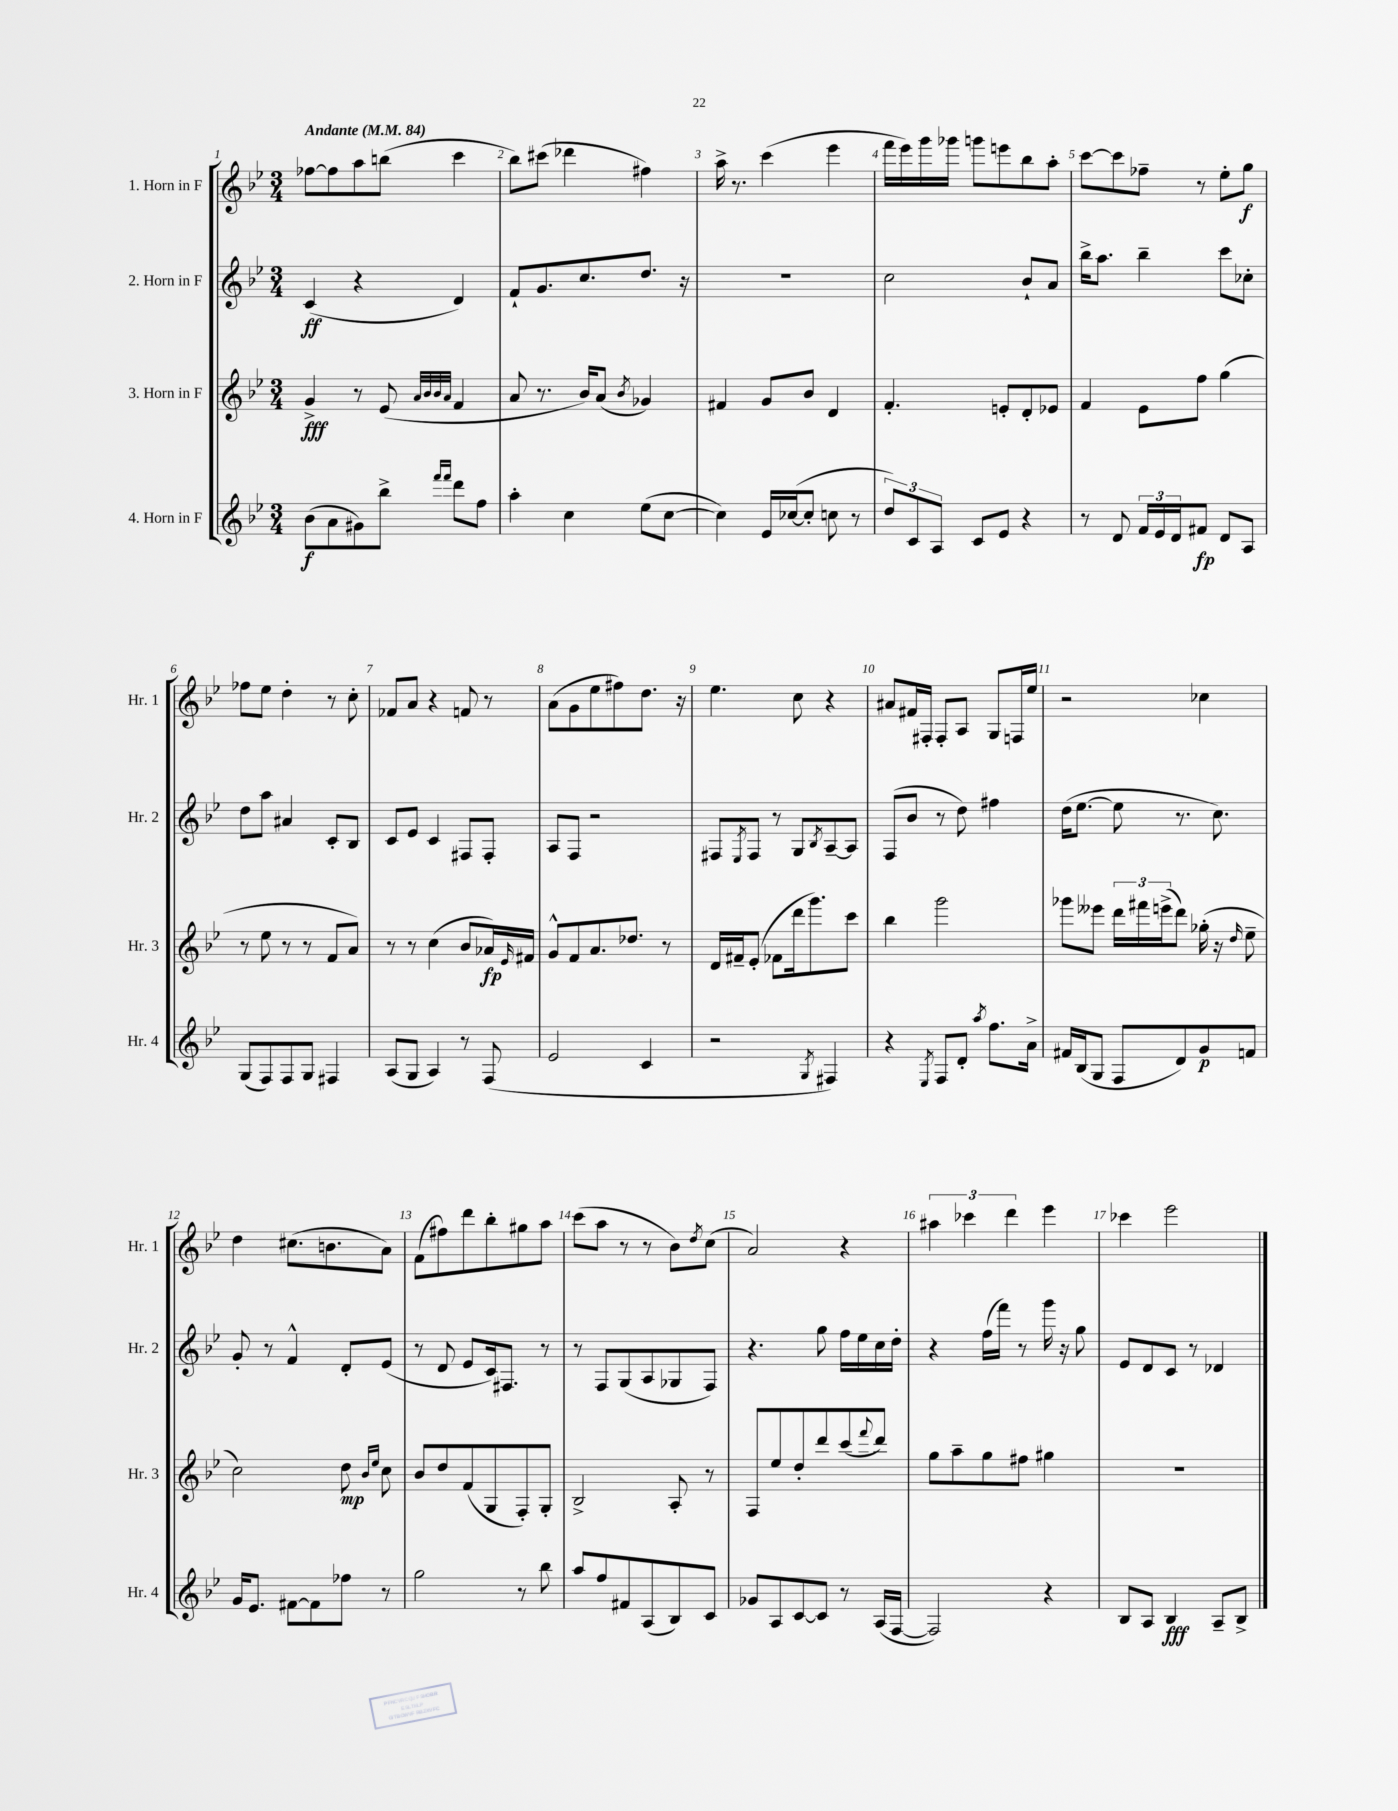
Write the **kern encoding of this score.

**kern	**dynam	**kern	**dynam	**kern	**dynam	**kern	**dynam
*part4	*part4	*part3	*part3	*part2	*part2	*part1	*part1
*staff4	*staff4	*staff3	*staff3	*staff2	*staff2	*staff1	*staff1
*I"4. Horn in F	*	*I"3. Horn in F	*	*I"2. Horn in F	*	*I"1. Horn in F	*
*I'Hr. 4	*	*I'Hr. 3	*	*I'Hr. 2	*	*I'Hr. 1	*
*clefG2	*	*clefG2	*	*clefG2	*	*clefG2	*
*k[b-e-]	*	*k[b-e-]	*	*k[b-e-]	*	*k[b-e-]	*
*M3/4	*	*M3/4	*	*M3/4	*	*M3/4	*
*MM84	*	*MM84	*	*MM84	*	*MM84	*
=1	=1	=1	=1	=1	=1	=1	=1
!	!	!	!	!	!	!LO:TX:a:B:t=Andante	!
(8b-\L	f	4g^/	fff	(4c/	ff	[8ff-X\L	.
8a\	.	.	.	.	.	8ff-\]	.
8g#X\)	.	8r	.	4r	.	8aa\	.
8bb-^\J	.	(8e-/	.	.	.	(8bbn\J	.
.	.	32qqa/LLL	.	.	.	.	.
.	.	32qqb-/	.	.	.	.	.
16qqfff/LL	.	32qqb-/	.	.	.	.	.
16qqfff/JJ	.	32qqa/JJJ	.	.	.	.	.
8ddd\L	.	4f/	.	4d/)	.	4ccc\	.
8ff\J	.	.	.	.	.	.	.
=2	=2	=2	=2	=2	=2	=2	=2
4aa'\	.	8a/	.	8f`/L	.	8bb-\L)	.
.	.	8.r	.	8.g/	.	(8ccc#X\J	.
4cc\	.	.	.	.	.	4ddd-X\	.
.	.	16b-/KL)	.	8.cc/	.	.	.
.	.	(8a/J	.	.	.	.	.
.	.	8qb-/	.	.	.	.	.
(8ee-\L	.	4g-X/)	.	8.dd/J	.	4ff#X\)	.
[8cc\J	.	.	.	.	.	.	.
.	.	.	.	16r	.	.	.
=3	=3	=3	=3	=3	=3	=3	=3
4cc\])	.	4f#X/	.	2.r	.	16aa^\	.
.	.	.	.	.	.	8.r	.
16e-/LL	.	8g/L	.	.	.	(4ccc\	.
([16cc-X/J	.	.	.	.	.	.	.
8cc-'/J]	.	8b-/J	.	.	.	.	.
8ccn\	.	4d/	.	.	.	4eee-\	.
8r	.	.	.	.	.	.	.
=4	=4	=4	=4	=4	=4	=4	=4
12dd/L)	.	4.f'/	.	2cc\	.	16fff\LL	.
.	.	.	.	.	.	16eee-\)	.
12c/	.	.	.	.	.	.	.
.	.	.	.	.	.	16ggg\	.
12A/J	.	.	.	.	.	.	.
.	.	.	.	.	.	16ggg-X\JJ	.
8c/L	.	.	.	.	.	8gggn\L	.
8e-/J	.	8en'/L	.	.	.	8eeen\	.
4r	.	8d'/	.	8b-`/L	.	8bb-\	.
.	.	8e-X/J	.	8a/J	.	8aa'\J	.
=5	=5	=5	=5	=5	=5	=5	=5
8r	.	4f/	.	16bb-^\KL	.	[8ccc\L	.
.	.	.	.	8.aa\J	.	.	.
8d/	.	.	.	.	.	8ccc\]	.
24f/LL	.	8e-\L	.	4bb-~\	.	8ff-X~\J	.
24e-/	.	.	.	.	.	.	.
24d/J	.	.	.	.	.	.	.
8f#X/J	fp	8ff\J	.	.	.	8r	.
8d/L	.	(4gg\	.	8ccc\L	.	8ee-'\L	.
8A/J	.	.	.	8cc-X'\J	.	8gg\J	f
!!LO:LB:g=z
=6	=6	=6	=6	=6	=6	=6	=6
(8G/L	.	8r	.	8dd\L	.	8ff-X\L	.
8F/)	.	8ee-\	.	8aa\J	.	8ee-\J	.
8F/	.	8r	.	4a#X/	.	4dd'\	.
8G/J	.	8r	.	.	.	.	.
4F#X/	.	8f/L	.	8c'/L	.	8r	.
.	.	8a/J)	.	8B-/J	.	8cc'\	.
=7	=7	=7	=7	=7	=7	=7	=7
(8A/L	.	8r	.	8c/L	.	8f-X/L	.
8G/J	.	8r	.	8e-/J	.	8a/J	.
4A/)	.	(4cc\	.	4c/	.	4r	.
8r	.	8b-/L	.	8F#X/L	.	8fn/	.
(8F/	.	16a-X/L)	fp	8F#'/J	.	8r	.
.	.	16qqe-/	.	.	.	.	.
.	.	16f#X/JJ	.	.	.	.	.
=8	=8	=8	=8	=8	=8	=8	=8
2e-/	.	8g^^/L	.	8A/L	.	(8a\L	.
.	.	8f/	.	8F/J	.	8g\	.
.	.	8.a/	.	2r	.	8ee-\	.
.	.	.	.	.	.	8ff#X\)	.
.	.	8.dd-X/J	.	.	.	.	.
4c/	.	.	.	.	.	8.dd\J	.
.	.	8r	.	.	.	.	.
.	.	.	.	.	.	16r	.
=9	=9	=9	=9	=9	=9	=9	=9
2r	.	16d/LL	.	8F#X/L	.	4.ee-\	.
.	.	16f#X~/J	.	.	.	.	.
.	.	.	.	8qE-/	.	.	.
.	.	(8e-'/J	.	8F#/J	.	.	.
.	.	8f-X\L	.	8r	.	.	.
.	.	16ddd\k	.	8G/L	.	8cc\	.
.	.	8.ggg\)	.	.	.	.	.
8qG/	.	.	.	8qB-/	.	.	.
4F#X/)	.	.	.	[8A~/	.	4r	.
.	.	8ccc\J	.	8A/J]	.	.	.
=10	=10	=10	=10	=10	=10	=10	=10
4r	.	4bb-\	.	(8F/L	.	8a#X/L	.
.	.	.	.	8b-/J	.	16f#X/L	.
.	.	.	.	.	.	16F#X'/JJ	.
8qE-/	.	.	.	.	.	.	.
8F/L	.	2ggg\	.	8r	.	8F#'/L	.
8d'/J	.	.	.	8dd\)	.	8A/J	.
8qaa/	.	.	.	.	.	.	.
8.ff\L	.	.	.	4ff#X\	.	8G/L	.
.	.	.	.	.	.	16Fn/L	.
16a^\Jk	.	.	.	.	.	16ee-/JJ	.
=11	=11	=11	=11	=11	=11	=11	=11
16f#X/LL	.	8ggg-X\L	.	(16dd\KL	.	2r	.
(16B-/J	.	.	.	[8.ee-\J	.	.	.
8G/J	.	8eee--X\J	.	.	.	.	.
8F/L	.	24ddd\LL	.	8ee-\]	.	.	.
.	.	24fff#X\	.	.	.	.	.
.	.	(24eeen^\J	.	.	.	.	.
8d/)	.	8ddd\J)	.	8.r	.	.	.
8g/	p	(16gg-X'\	.	.	.	4cc-X\	.
.	.	16r	.	8.cc\)	.	.	.
.	.	16qqdd/	.	.	.	.	.
8fn/J	.	8ee-~\	.	.	.	.	.
!!LO:LB:g=z
=12	=12	=12	=12	=12	=12	=12	=12
16g/KL	.	2cc\)	.	8g'/	.	4dd\	.
8.e-/J	.	.	.	.	.	.	.
.	.	.	.	8r	.	.	.
[8f#X\L	.	.	.	4f^^/	.	(8.cc#X\L	.
8f#\]	.	.	.	.	.	.	.
.	.	.	.	.	.	8.bn\	.
8ff-X\J	.	8dd\	mp	8d'/L	.	.	.
.	.	16qqb-/LL	.	.	.	.	.
.	.	16qqee-/JJ	.	.	.	.	.
8r	.	8cc\	.	(8e-/J	.	8a\J)	.
=13	=13	=13	=13	=13	=13	=13	=13
2gg\	.	8b-/L	.	8r	.	(8f\L	.
.	.	8dd/	.	8d/	.	8ff#X\)	.
.	.	(8f/	.	8e-/L	.	8ddd\	.
.	.	8G/	.	16c/k)	.	8bb-'\	.
.	.	.	.	8.F#X/J	.	.	.
8r	.	8F'/)	.	.	.	8gg#X\	.
8bb-\	.	8G'/J	.	8r	.	8aa\J	.
=14	=14	=14	=14	=14	=14	=14	=14
8aa/L	.	2B-^/	.	8r	.	(8ccc\L	.
8ff/	.	.	.	8F/L	.	8aa\J	.
8f#X/	.	.	.	(8G/	.	8r	.
(8A/	.	.	.	8A/	.	8r	.
8B-/)	.	8A'/	.	8G-X/	.	8b-\L)	.
.	.	.	.	.	.	8qdd/	.
8c/J	.	8r	.	8F/J)	.	(8cc\J	.
=15	=15	=15	=15	=15	=15	=15	=15
8g-X/L	.	8F/L	.	4.r	.	2a/)	.
8A/	.	8ee-/	.	.	.	.	.
[8c/	.	8dd'/	.	.	.	.	.
8c/J]	.	8ddd/	.	8gg\	.	.	.
8r	.	(8ccc/	.	16ff\LL	.	4r	.
.	.	.	.	16ee-\	.	.	.
.	.	8qqfff/	.	.	.	.	.
(16A/LL	.	8ddd/J)	.	16cc\	.	.	.
[16F/JJ	.	.	.	16dd'\JJ	.	.	.
=16	=16	=16	=16	=16	=16	=16	=16
2F/])	.	8gg\L	.	4r	.	6aa#X\	.
.	.	8aa~\	.	.	.	.	.
.	.	.	.	.	.	6ccc-X\	.
.	.	8gg\	.	(16ff\LL	.	.	.
.	.	.	.	16fff\JJ)	.	.	.
.	.	.	.	.	.	6ddd\	.
.	.	8ff#X\J	.	8r	.	.	.
4r	.	4gg#X\	.	16ggg\	.	4eee-\	.
.	.	.	.	16r	.	.	.
.	.	.	.	8gg\	.	.	.
=17	=17	=17	=17	=17	=17	=17	=17
8B-/L	.	2.r	.	8e-/L	.	4ccc-X\	.
8A/J	.	.	.	8d/	.	.	.
4B-/	fff	.	.	8c/J	.	2eee-\	.
.	.	.	.	8r	.	.	.
8A~/L	.	.	.	4d-X/	.	.	.
8B-^/J	.	.	.	.	.	.	.
==	==	==	==	==	==	==	==
*-	*-	*-	*-	*-	*-	*-	*-
